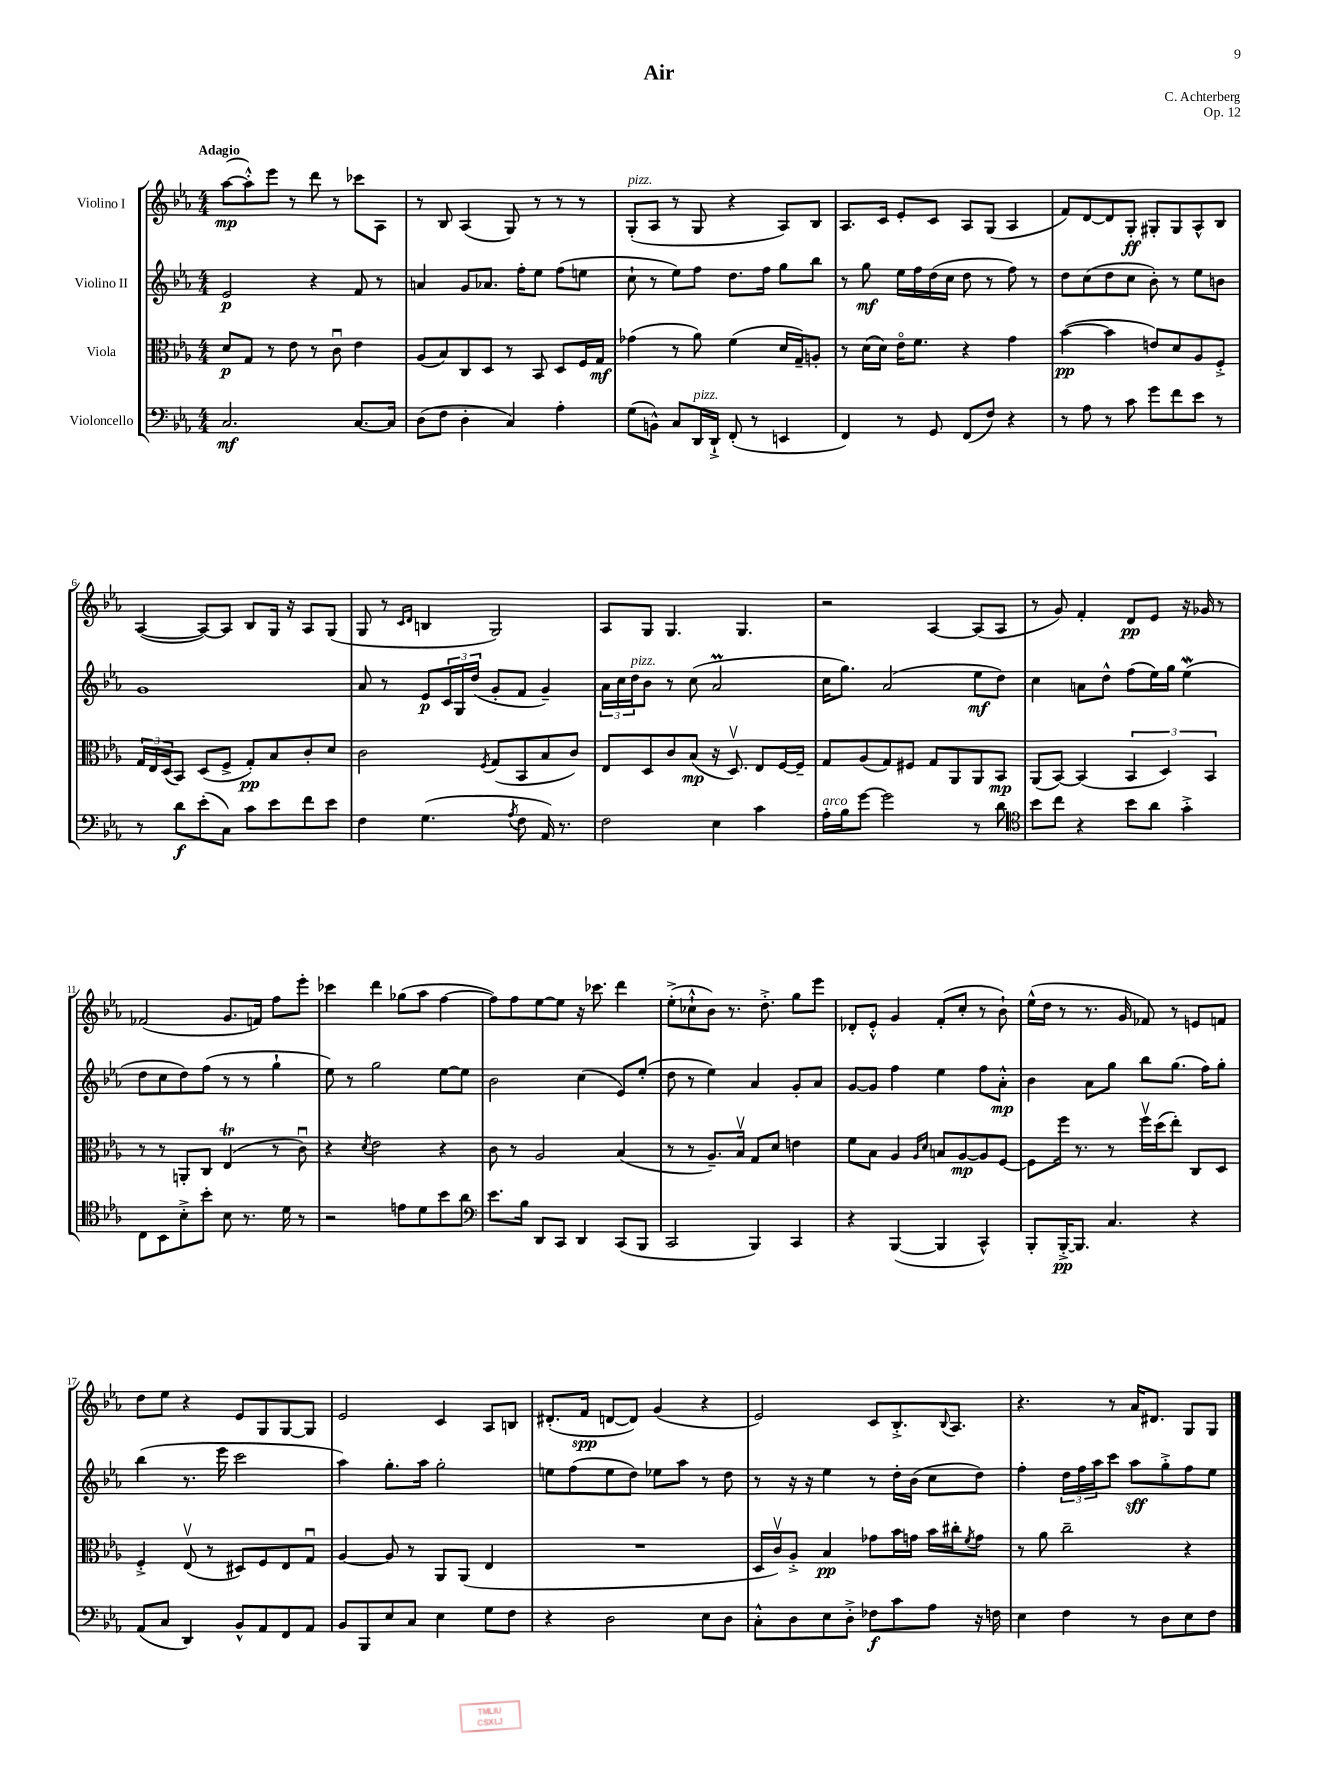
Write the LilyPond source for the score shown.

\header { title = "Air" composer = "C. Achterberg" opus = "Op. 12" }
<<
\new StaffGroup <<
\new Staff = "s0" \with { instrumentName = "Violino I" } {
    \clef treble \key ees \major \numericTimeSignature \time 4/4 \tempo "Adagio"
    aes''8~\mp( aes''8-.-^) ees'''8 r8 d'''8 r8 ces'''8 aes8 |
    r8 bes8 aes4( g8) r8 r8 r8 |
    g8-.^\markup { \italic "pizz." }( aes8 r8 g8 r4 aes8) bes8 |
    aes8. c'16 ees'8-. c'8 aes8 g8( aes4 |
    f'8) d'8~ d'8 g8-.\ff gis8-. gis8 aes8-^ bes8 |
    aes4~( aes8~) aes8 bes8 g16 r16 aes8 g8( |
    g8 r8 \grace { c'16 d'16 } b4 g2) |
    aes8 g8 g4. g4. |
    r2 aes4~ aes8( aes8 |
    r8 g'8) f'4-. d'8\pp ees'8 r16 ges'16 r8 |
    fes'2( g'8. f'16) f''8 ees'''8-. |
    ces'''4 d'''4 ges''8( aes''8 f''4~ |
    f''8) f''8 ees''8~ ees''8 r16 ces'''8. d'''4 |
    ees''8-.->( ces''8-!-^ bes'8) r8. d''8.-.-> g''8 ees'''8 |
    des'8-. ees'8-.-^ g'4 f'8-.( c''8-. r8 bes'8-!) |
    ees''16-^( d''16 r8 r8. g'16 fes'8) r8 e'8 f'8 |
    d''8 ees''8 r4 ees'8 g8 g8~ g8 |
    ees'2 c'4 aes8 b8 |
    dis'8.-.( f'16\spp d'8~ d'8) g'4( r4 |
    ees'2) c'8 bes8.-.-> \appoggiatura { bes8 } aes8. |
    r4. r8 aes'16 dis'8. g8 g8 \bar "|." |
}
\new Staff = "s1" \with { instrumentName = "Violino II" } {
    \clef treble \key ees \major \numericTimeSignature \time 4/4
    ees'2\p r4 f'8 r8 |
    a'4 g'8 aes'8. f''16-. ees''8 f''8( e''8 |
    c''8-! r8 ees''8) f''8 d''8. f''16 g''8 bes''8 |
    r8 g''8\mf ees''16 f''16 d''16( c''16 d''8 r8 f''8) r8 |
    d''8 c''8( d''8 c''8 bes'8-.) r8 ees''8 b'8 |
    g'1 |
    aes'8 r8 ees'8\p \tuplet 3/2 { c'16 g16 d''16( } g'8-. f'8 g'4--) |
    \tuplet 3/2 { aes'16 c''16 d''16^\markup { \italic "pizz." } } bes'8 r8 c''8( aes'2\prall |
    c''16 g''8.) aes'2( ees''8\mf d''8) |
    c''4 a'8 d''8-^ f''8( ees''16) g''16 ees''4\mordent( |
    d''8 c''8 d''8) f''8( r8 r8 g''4-! |
    ees''8) r8 g''2 ees''8~ ees''8 |
    bes'2 c''4( ees'8) ees''8-.( |
    d''8 r8 ees''4) aes'4 g'8-. aes'8 |
    g'8~ g'8 f''4 ees''4 f''8 aes'8-.-^\mp |
    bes'4 aes'8 g''8 bes''8 g''8.( f''16) g''8-. |
    bes''4( r8. ees'''16 c'''2 |
    aes''4) g''8.-. aes''16 g''2-. |
    e''8 f''8( e''8 d''8) ees''8 aes''8 r8 d''8 |
    r8 r16 r16 ees''4 r8 d''16-. bes'16( c''8 d''8) |
    f''4-. \tuplet 3/2 { d''16 f''16 aes''16 } c'''8 aes''8\sff g''8-.-> f''8 ees''8 \bar "|." |
}
\new Staff = "s2" \with { instrumentName = "Viola" } {
    \clef alto \key ees \major \numericTimeSignature \time 4/4
    d'8\p g8 r8 ees'8 r8 c'8\downbow ees'4 |
    aes8( bes8) c8 d8 r8 bes,8 d8 f16 g16\mf |
    ges'4( r8 aes'8) f'4( d'16 g16--) a8-. |
    r8 d'16( d'16) ees'16\flageolet f'8. r4 g'4 |
    bes'4~\pp( bes'4 e'8) d'8 aes8 f8-.-> |
    \tuplet 3/2 { g16 ees16 d16( } bes,8) d8( f8-> g8-.\pp) bes8 c'8-. d'8 |
    c'2 \acciaccatura { f8 } g8( bes,8 bes8 c'8) |
    ees8 d8 c'8 bes8\mp( r16 d8.\upbow) ees8 f16~ f16-- |
    g8 aes8( g8) fis8 g8 aes,8 aes,8 bes,8\mp |
    aes,8( bes,8~) bes,4( \tuplet 3/2 { bes,4 d4) bes,4 } |
    r8 r8 a,8-. c8 ees4\trill( r8 c'8\downbow) |
    r4 \acciaccatura { d'8 } ees'2 r4 |
    c'8 r8 aes2 bes4( |
    r8 r8 aes8.--) bes16\upbow g8 d'8 e'4 |
    f'8 bes8 aes4 \grace { aes16 d'16 } b8 aes8~\mp aes8 f8~ |
    f8 f''16 r8. r8 f''16\upbow d''16( ees''8-.) c8 d8 |
    f4-.-> ees8\upbow( r8 dis8) f8 ees8 g8\downbow |
    aes4~ aes8 r8 aes,8 aes,8( ees4 |
    R1 |
    d16 c'16\upbow) aes8-.-> bes4\pp ges'8 bes'16 g'16 bes'16 cis''16-. \acciaccatura { f'8 } g'8 |
    r8 aes'8 c''2-- r4 \bar "|." |
}
\new Staff = "s3" \with { instrumentName = "Violoncello" } {
    \clef bass \key ees \major \numericTimeSignature \time 4/4
    c2.\mf c8.~ c16 |
    d8( f8 d4-. c4) aes4-. |
    g8( b,8-^) c8 d,16^\markup { \italic "pizz." } d,16-!-> f,8-.( r8 e,4 |
    f,4) r8 g,8 f,8( f8) r4 |
    r8 aes8 r8 c'8 g'8 f'8 ees'8 r8 |
    r8 d'8\f ees'8-.( c8) c'8 ees'8 f'8 ees'8 |
    f4 g4.( \acciaccatura { aes8 } f8 aes,16) r8. |
    f2 ees4 c'4 |
    aes16-.^\markup { \italic "arco" } bes16 g'8~ g'2 r8 d'8 |
    \clef tenor bes'8 c''8 r4 bes'8 aes'8 g'4-.-> |
    c8 bes,8 bes8-.-> bes'8-. bes8 r8. d'16 r8 |
    r2 e'8 d'8 bes'8 aes'8 |
    \clef bass ees'8. bes16 d,8 c,8 d,4 c,8( bes,,8 |
    c,2 bes,,4) c,4 |
    r4 bes,,4~( bes,,4 c,4-^) |
    bes,,8-. bes,,16~-.->\pp bes,,8. c4. r4 |
    aes,8( c8 d,4) bes,8-^ aes,8 f,8 aes,8 |
    bes,8 bes,,8 ees8 c8 ees4 g8 f8 |
    r4 d2 ees8 d8 |
    c8-.-^ d8 ees8 d8-.-> fes8\f c'8 aes8 r16 f16 |
    ees4 f4 r8 d8 ees8 f8 \bar "|." |
}
>>
>>
